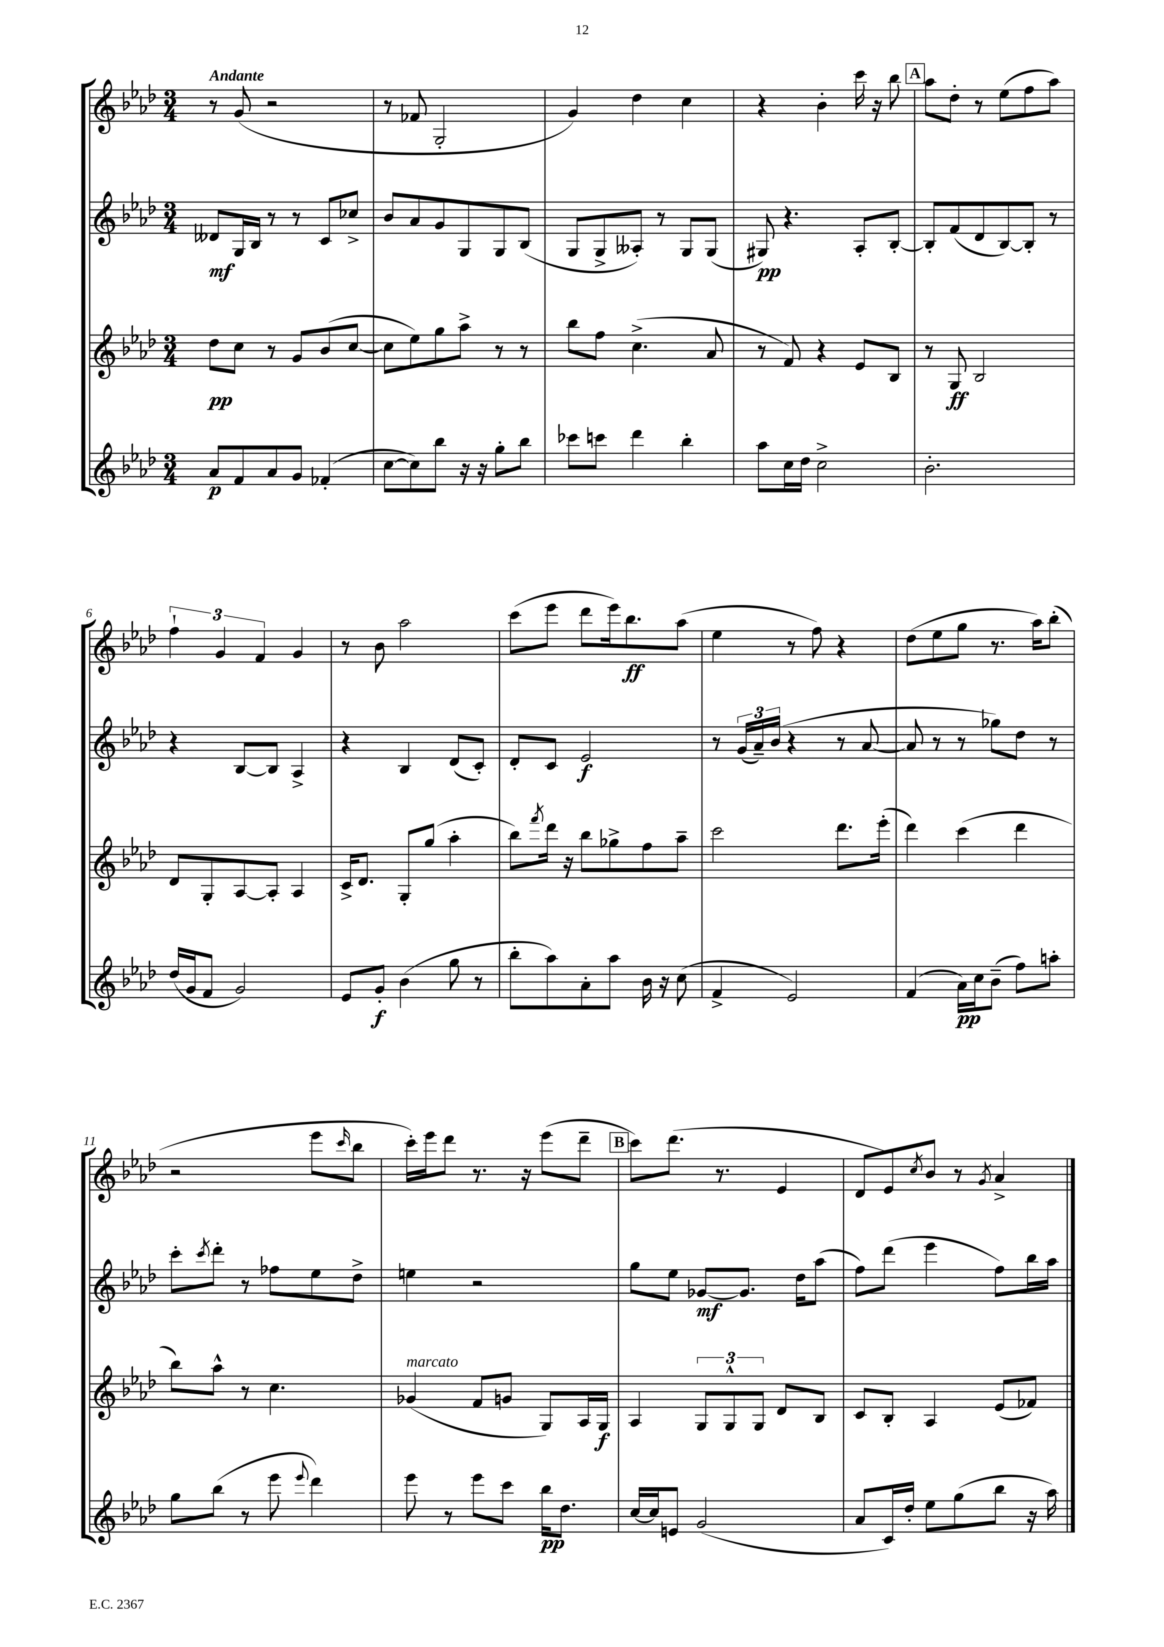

**kern	**kern	**kern	**kern
*staff4	*staff3	*staff2	*staff1
*clefG2	*clefG2	*clefG2	*clefG2
*k[b-e-a-d-]	*k[b-e-a-d-]	*k[b-e-a-d-]	*k[b-e-a-d-]
*M3/4	*M3/4	*M3/4	*M3/4
8a-	8dd-	8d--	8r
8f	8cc	16G	(8g
.	.	16B-	.
8a-	8r	8r	2r
8g	8g	8r	.
(4f-'	(8b-	8c	.
.	[8cc	8cc-^	.
=	=	=	=
[8cc	8cc]	8b-	8r
8cc])	8ee-)	8a-	8f-
8bb-	8gg	8g	2G'
16r	8aa-^	8G	.
16r	.	.	.
8gg'	8r	8G	.
8bb-	8r	(8B-	.
=	=	=	=
8ccc-	8bb-	8G	4g)
8ccc	8ff	8G^	.
4ddd-	(4.cc^	8A--')	4dd-
.	.	8r	.
4bb-'	.	8G	4cc
.	8a-	(8G	.
=	=	=	=
8aa-	8r	8G#)	4r
16cc	8f)	4.r	.
16dd-	.	.	.
2cc^	4r	.	4b-'
.	8e-	8A-'	16ccc
.	.	.	16r
.	8B-	[8B-'	8bb-
=	=	=	=
2.b-'	8r	8B-']	8aa-
.	8G	(8f	8dd-'
.	2B-	8d-	8r
.	.	[8B-)	(8ee-
.	.	8B-']	8ff
.	.	8r	8aa-)
=	=	=	=
(16dd-	8d-	4r	6ff`
16g	.	.	.
8f	8G'	.	.
.	.	.	6g
2g)	[8A-	[8B-	.
.	.	.	6f
.	8A-']	8B-]	.
.	4A-	4A-^	4g
=	=	=	=
8e-	16c^	4r	8r
.	8.d-	.	.
8g'	.	.	8b-
(4b-	8G'	4B-	2aa-
.	(8gg	.	.
8gg	4aa-'	(8d-	.
8r	.	8c')	.
=	=	=	=
8bb-'	8bb-)	8d-'	(8ccc
.	8qfff	.	.
8aa-)	16ddd-	8c	8eee-
.	16r	.	.
8a-'	8bb-	2e-	8ddd-
8aa-	8gg-^	.	16eee-)
.	.	.	8.bb-
16b-	8ff	.	.
16r	.	.	.
(8cc	8aa-~	.	(8aa-
=	=	=	=
4f^	2ccc	8r	4ee-
.	.	(24g	.
.	.	24a-~)	.
.	.	(24b-	.
2e-)	.	4r	8r
.	.	.	8ff)
.	8.ddd-	8r	4r
.	.	[8a-	.
.	(16eee-'	.	.
=	=	=	=
(4f	4ddd-)	8a-]	(8dd-
.	.	8r	8ee-
16a-)	(4ccc	8r	8gg
16cc	.	.	.
(8b-~	.	8gg-)	8.r
8ff)	4ddd-	8dd-	.
.	.	.	16aa-)
8aa'	.	8r	(8bb-'
=	=	=	=
8gg	8bb-)	8ccc'	2r
.	.	8qccc	.
(8bb-	8aa-^^	8ddd-'	.
8r	8r	8r	.
8eee-	4.cc	8ff-	.
8qqeee-	.	.	.
4ddd-)	.	8ee-	8eee-
.	.	.	16qqccc
.	.	8dd-^	8bb-
=	=	=	=
8eee-	(4g-	4ee	16ccc')
.	.	.	16eee-
8r	.	.	8ddd-
8eee-	8f	2r	8.r
8ccc	8g	.	.
.	.	.	16r
16bb-	8G)	.	(8eee-
8.dd-	.	.	.
.	16A-	.	8ddd-~
.	16G	.	.
=	=	=	=
[16cc	4A-	8gg	8ccc)
16cc]	.	.	.
8e	.	8ee-	(8.ddd-
(2g	12G	[8g-	.
.	.	.	8.r
.	12G^^	.	.
.	.	8.g-]	.
.	12G	.	.
.	8d-	.	4e-
.	.	16dd-	.
.	8B-	(8aa-	.
=	=	=	=
8a-	8c	8ff)	8d-
16c)	8B-'	(8ddd-	8e-)
16dd-'	.	.	.
.	.	.	8qcc
8ee-	4A-	4eee-	8b-
(8gg	.	.	8r
.	.	.	8qg
8bb-	(8e-	8ff)	4a-^
16r	8f-)	16bb-	.
16aa-)	.	16aa-	.
==	==	==	==
*-	*-	*-	*-
